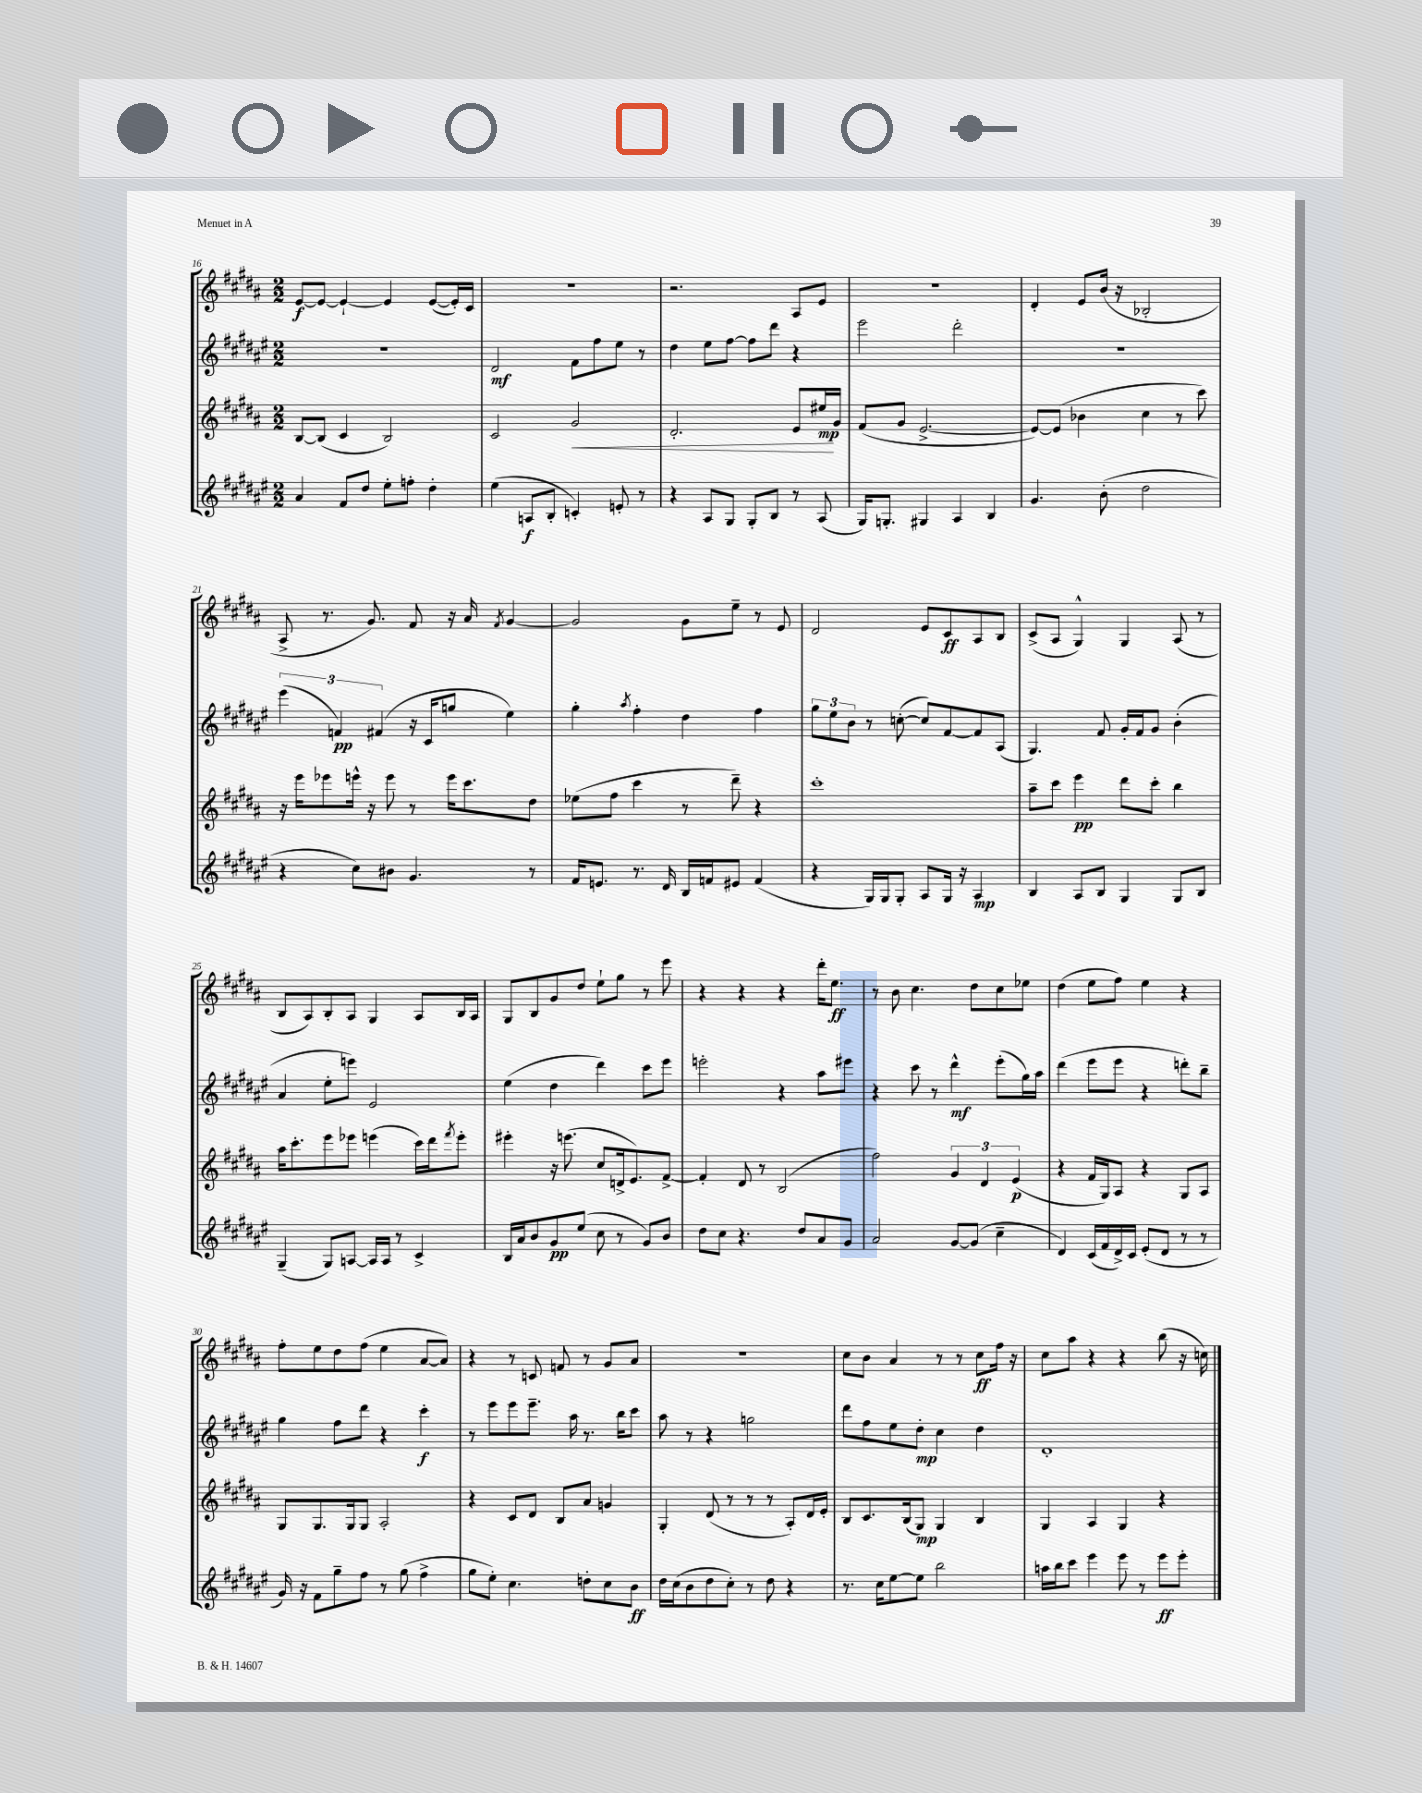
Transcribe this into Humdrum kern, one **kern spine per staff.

**kern	**kern	**kern	**kern
*staff4	*staff3	*staff2	*staff1
*clefG2	*clefG2	*clefG2	*clefG2
*k[f#c#g#d#a#e#]	*k[f#c#g#d#a#]	*k[f#c#g#d#a#e#]	*k[f#c#g#d#a#]
*M2/2	*M2/2	*M2/2	*M2/2
4a#/	[8B/L	1r	[8e/L
.	(8B/]J	.	8e/_J
8f#/L	4c#/	.	4e`/_
8dd#/J	.	.	.
8ee#'\L	2B/)	.	4e/]
8ff'\J	.	.	.
4dd#'\	.	.	([8e/L
.	.	.	16e'/]L)
.	.	.	16c#/JJ
=	=	=	=
(4ee#\	2c#/	2d#/	1r
8A/L	.	.	.
8B'/J	.	.	.
4c'/)	2g#/	8f#\L	.
.	.	8ff#\	.
8e'/	.	8ee#\J	.
8r	.	8r	.
=	=	=	=
4r	2.d#'/	4dd#\	2.r
8A#/L	.	8ee#\L	.
8G#/J	.	[8ff#\J	.
8G#'/L	.	8ff#\]L	.
8B/J	.	8ddd#\J	.
8r	8e/L	4r	8A#/L
(8A#/	16ee#/L	.	8e/J
.	16g#/JJ	.	.
=	=	=	=
16G#/LK)	(8f#/L	2eee#\	1r
8.G'/J	.	.	.
.	8g#/J	.	.
4G#/	[2.e^/	.	.
4A#/	.	2ddd#'\	.
4B/	.	.	.
=	=	=	=
4.g#/	8e/_L)	1r	4d#'/
.	(8e/]J	.	.
.	4b-\	.	8e/L
(8b'\	.	.	(16b/Jk
.	.	.	16r
2dd#\	4cc#\	.	2B-'/
.	8r	.	.
.	8ccc#\)	.	.
=	=	=	=
4r	16r	(6eee#\	8A#^/
.	16eee\LK	.	.
.	8eee-\	.	8.r
.	.	6f/)	.
8cc#\L)	16eee^^\Jk	.	.
.	16r	.	8.g#/)
.	.	(6f#/	.
8b#\J	8eee\	.	.
4.g#/	8r	16r	8f#/
.	.	16c#/LK	.
.	16eee\LK	8gg/J	16r
.	8.ccc#\	.	16a#/
.	.	.	8qf#/
.	.	4ee#\)	[4g#/
8r	8dd#\J	.	.
=	=	=	=
16f#/LK	(8ee-\L	4gg#'\	2g#/]
8.e/J	.	.	.
.	8ff#\J	.	.
.	.	8qaa#/	.
8.r	4ccc#\	4ff#'\	.
16d#/	.	.	.
16B/LL	8r	4dd#\	8g#\L
16f/J	.	.	.
8e#/J	8ddd#~\)	.	8ee~\J
(4f/	4r	4ff#\	8r
.	.	.	8e/
=	=	=	=
4r	1ccc#'	12gg#\L	2d#/
.	.	12ee#\	.
.	.	12b\J	.
16G#/LL)	.	8r	.
16G#/J	.	.	.
8G#'/J	.	([8cc'\	.
8A#/L	.	8cc/]L)	8e/L
16G#/Jk	.	[8f#/	8c#/
16r	.	.	.
4A#/	.	8f#/]	8A#/
.	.	(8A#/J	8B/J
=	=	=	=
4B/	8aa#~\L	4.G#/)	(8c#^/L
.	8ccc#\J	.	8A#/J
8A#/L	4eee\	.	4G#^^/)
8B/J	.	8f#/	.
4G#/	8ddd#\L	16g#'/LL	4G#/
.	.	16f#/J	.
.	8ccc#'\J	8g#/J	.
8G#/L	4bb\	(4b'\	(8A#/
8B/J	.	.	8r
=	=	=	=
(4G#~/	16aa#\LK	4a#/	8B/L
.	8.ccc#'\	.	.
.	.	.	8A#/)
8G#/L)	8eee\	8ee#'\L	8B'/
[8A/J	8eee-\J	8eee\J)	8A#/J
16A/]LL	(4eee\	2e#/	4G#/
16A/JJ	.	.	.
8r	.	.	.
4c#^/	16ccc#\LL)	.	8A#/L
.	16ddd#\J	.	.
.	8qfff#/	.	.
.	8eee'\J	.	16B/L
.	.	.	16A#/JJ
=	=	=	=
16B/LL	4eee#'\	(4ee#\	8G#/L
16a#/J	.	.	.
8b/	.	.	8B/
8g#/	16r	4dd#\	8g#/
.	(8.eee\	.	.
(8ee#/J	.	.	8dd#/J
8cc#\	8cc#/L	4ddd#\)	8ee`\L
8r	16d^/k	.	8gg#\J
.	8.e/)	.	.
8g#/L)	.	8ccc#\L	8r
8b/J	[8f#^/J	8eee#\J	8eee\
=	=	=	=
8dd#\L	4f#'/]	2eee'\	4r
8cc#\J	.	.	.
4.r	8d#/	.	4r
.	8r	.	.
.	(2B/	4r	4r
8dd#/L	.	.	.
8a#/	.	8aa#\L	16ddd#'\LK
.	.	.	8.ee\J
8g#/J	.	8eee#\J	.
=	=	=	=
2a#/	2ff#\)	4r	8r
.	.	.	8b\
.	.	8ccc#\	4.cc#\
.	.	8r	.
[8g#/L	6g#/	4ddd#^^\	.
(8g#/]J	.	.	8dd#\L
.	6d#/	.	.
4cc#~\	.	(8eee#'\L	8cc#\
.	(6e/	.	.
.	.	16gg#\L)	8ee-\J
.	.	16aa#\JJ	.
=	=	=	=
4d#/)	4r	(4ddd#\	(4dd#\
(16c#/LL	16f#/LL	8eee#\L	8ee\L
16f#/	16G#/J)	.	.
16d#^/)	8A#/J	8eee#\J	8ff#\J)
16c#/JJ	.	.	.
(8e#'/L	4r	4r	4ee\
8d#/J	.	.	.
8r	8G#/L	8ddd'\L)	4r
8r	8A#/J	8bb~\J	.
=	=	=	=
16g#/)	8G#/L	4gg#\	8ff#'\L
16r	.	.	.
8f#\L	8.G#/	.	8ee\
8gg#~\	.	8ff#\L	8dd#\
.	16G#/k	.	.
8ff#\J	8G#/J	8ddd#\J	(8ff#\J
8r	2A#'/	4r	4ee\
(8gg#\	.	.	.
4ff#^\	.	4ccc#'\	[8a#/L
.	.	.	8a#/]J)
=	=	=	=
8gg#\L	4r	8r	4r
8ee#'\J)	.	8eee#\L	.
4.cc#\	8c#/L	8eee#\	8r
.	8d#/J	8.eee#~\J	8c/
.	8B/L	.	8f/
.	.	16aa#\	.
8dd'\L	8a#/J	8.r	8r
8cc#\	4g/	.	8g#/L
.	.	16bb\LK	.
8b\J	.	8ccc#\J	8a#/J
=	=	=	=
16dd#\LL	4G#'/	8aa#\	1r
(16cc#\J	.	.	.
8b\	.	8r	.
8dd#\	(8d#/	4r	.
8cc#'\J)	8r	.	.
8r	8r	2gg\	.
8dd#\	8r	.	.
4r	8A#'/L)	.	.
.	16d#/L	.	.
.	16e'/JJ	.	.
=	=	=	=
8.r	8B/L	8ddd#\L	8cc#\L
.	8.c#/	8ff#\	8b\J
16cc#\LK	.	.	.
[8ee#\	.	8ee#\	4a#/
.	(16B/k	.	.
8ee#\]J	8G#/J)	8dd#'\J	.
2bb\	4G#/	4cc#\	8r
.	.	.	8r
.	4B/	4dd#\	8cc#\L
.	.	.	16ff#\Jk
.	.	.	16r
=	=	=	=
16aa\LL	4G#/	1d#'	8cc#\L
16bb\J	.	.	.
8ccc#\J	.	.	8aa#\J
4eee#\	4A#/	.	4r
8eee#\	4G#/	.	4r
8r	.	.	.
8eee#\L	4r	.	(8bb\
8eee#'\J	.	.	16r
.	.	.	16cc\)
==	==	==	==
*-	*-	*-	*-
